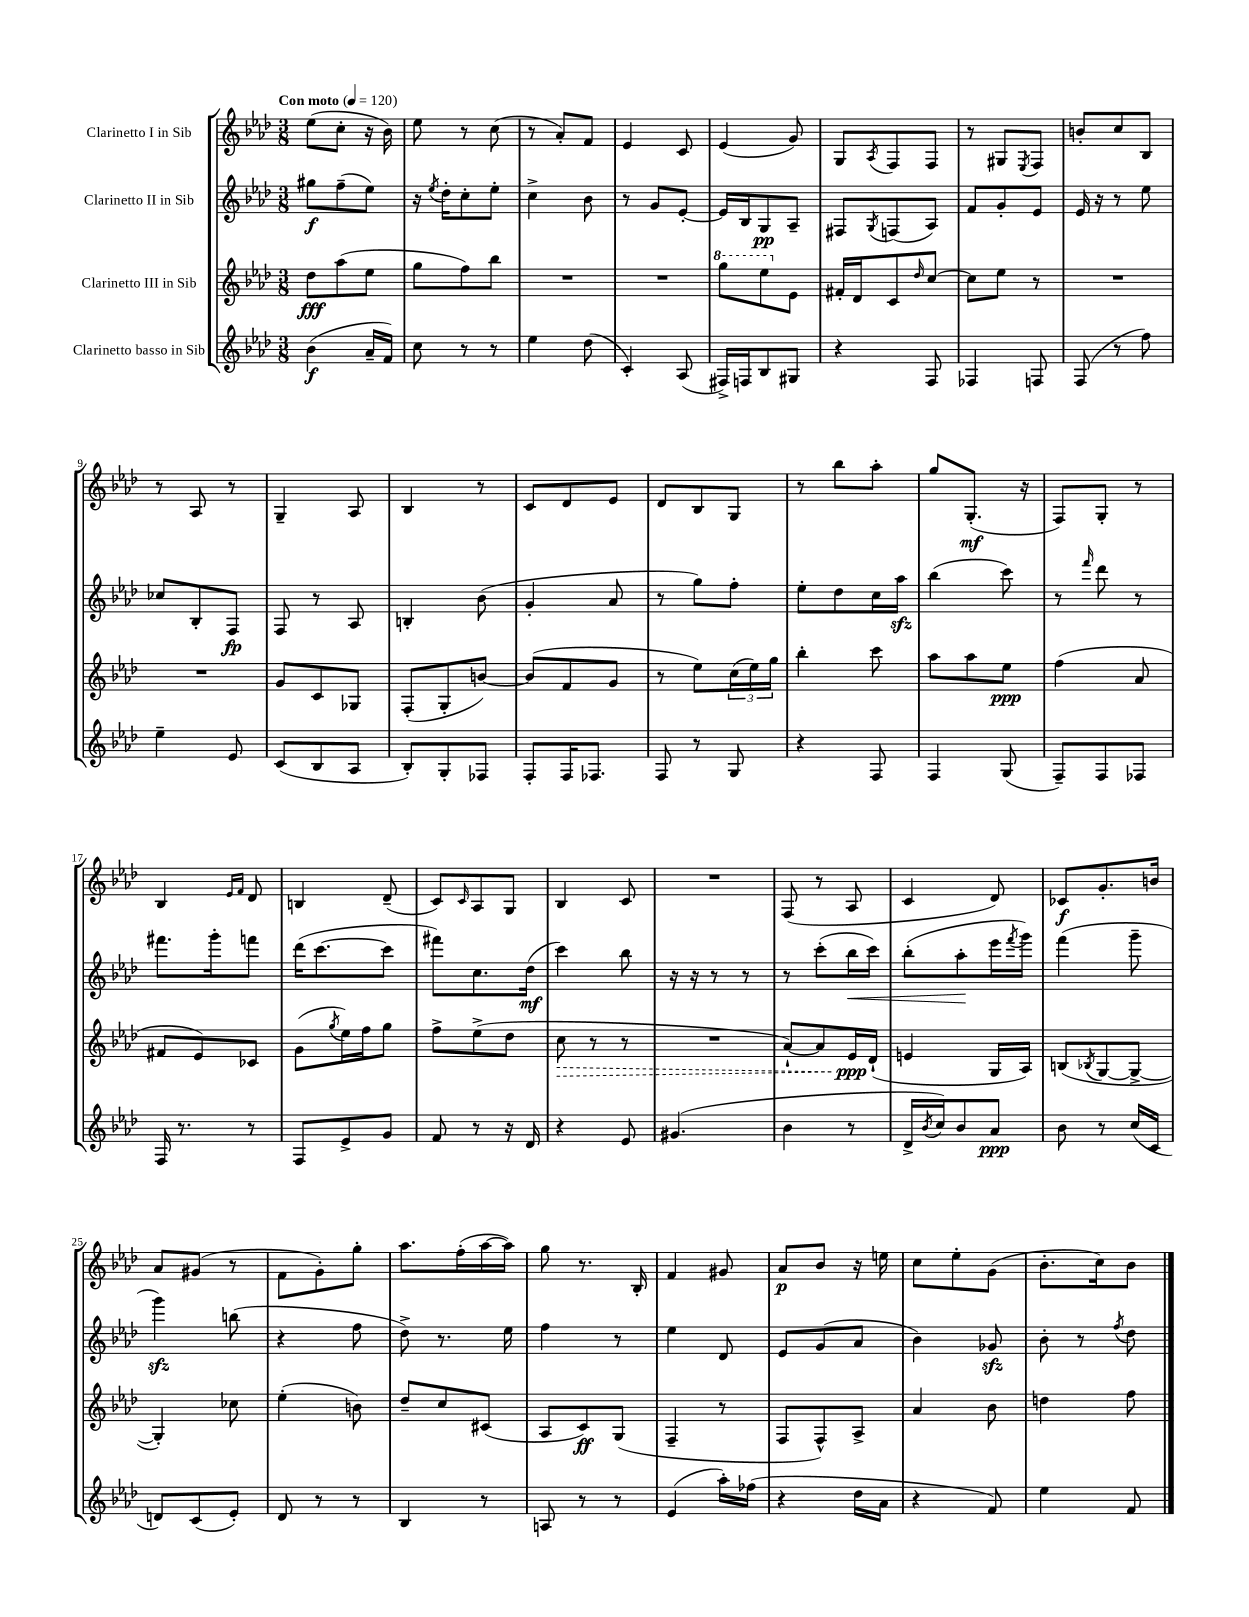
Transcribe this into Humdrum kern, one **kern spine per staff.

**kern	**kern	**kern	**kern
*staff4	*staff3	*staff2	*staff1
*clefG2	*clefG2	*clefG2	*clefG2
*k[b-e-a-d-]	*k[b-e-a-d-]	*k[b-e-a-d-]	*k[b-e-a-d-]
*M3/8	*M3/8	*M3/8	*M3/8
*MM120	*MM120	*MM120	*MM120
(4b-\	8dd-\L	8gg#\L	(8ee-\L
.	(8aa-\	(8ff~\	8cc'\J
16a-~/LL	8ee-\J	8ee-\J)	16r
16f/JJ)	.	.	16b-\)
=	=	=	=
8cc\	8gg\L	16r	8ee-\
.	.	8qee-/	.
.	.	16dd-'\LK	.
8r	8ff\)	8cc'\	8r
8r	8bb-\J	8ee-'\J	(8cc\
=	=	=	=
4ee-\	4.r	4cc^\	8r
.	.	.	8a-'/L)
(8dd-\	.	8b-\	8f/J
=	=	=	=
4c'/)	4.r	8r	4e-/
.	.	8g/L	.
(8A-/	.	[8e-'/J	8c/
=	=	=	=
16F#^/LL)	8ggg\L	16e-/]LL	(4e-/
16F/J	.	16B-/J	.
8B-/	8eee-\	8G/	.
8G#/J	8e-\J	8A-~/J	8g/)
=	=	=	=
4r	16f#'/LL	8F#/L	8G/L
.	16d-/J	.	.
.	.	8qG/	8qA-/
.	8c/	(8F/	8F/
.	16qqdd-/	.	.
8F/	[8cc/J	8A-/J)	8F/J
=	=	=	=
4F-/	8cc\]L	8f/L	8r
.	8ee-\J	8g'/	8G#/L
.	.	.	8qE-/
8F/	8r	8e-/J	8F/J
=	=	=	=
(8F/	4.r	16e-/	8b'/L
.	.	16r	.
8r	.	8r	8cc/
8ff\)	.	8ee-\	8B-/J
=	=	=	=
4ee-~\	4.r	8cc-/L	8r
.	.	8B-'/	8A-/
8e-/	.	8F/J	8r
=	=	=	=
(8c/L	8g/L	8F/	4G~/
8B-/	8c/	8r	.
8A-/J	8G-/J	8A-/	8A-/
=	=	=	=
8B-'/L)	(8F'/L	4B'/	4B-/
8G'/	8G'/	.	.
8F-/J	[8b/J)	(8b-\	8r
=	=	=	=
8F'/L	(8b/]L	4g'/	8c/L
16F/K	8f/	.	8d-/
8.F-/J	.	.	.
.	8g/J	8a-/	8e-/J
=	=	=	=
8F/	8r	8r	8d-/L
8r	8ee-\L)	8gg\L)	8B-/
8G/	(24cc\L	8ff'\J	8G/J
.	24ee-\)	.	.
.	24gg\JJ	.	.
=	=	=	=
4r	4bb-'\	8ee-'\L	8r
.	.	8dd-\	8bb-\L
8F/	8ccc\	16cc\L	8aa-'\J
.	.	16aa-\JJ	.
=	=	=	=
4F/	8aa-\L	(4bb-\	8gg/L
.	8aa-\	.	(8.G'/J
(8G/	8ee-\J	8ccc\)	.
.	.	.	16r
=	=	=	=
8F~/L)	(4ff\	8r	8F/L)
.	.	16qqfff/	.
8F/	.	8ddd-\	8G'/J
8F-/J	8a-/	8r	8r
=	=	=	=
16F/	8f#/L	8.fff#\L	4B-/
8.r	.	.	.
.	8e-/)	.	.
.	.	16ggg'\k	.
.	.	.	16qqe-/LL
.	.	.	16qqf/JJ
8r	8c-/J	8fff\J	8d-/
=	=	=	=
8F/L	(8g\L	(16ddd-\LK	4B/
.	.	[8.ccc\	.
.	8qgg/	.	.
8e-^/	16ee-\L)	.	.
.	16ff\J	.	.
8g/J	8gg\J	8ccc\]J	(8d-~/
=	=	=	=
8f/	8ff^\L	8fff#\L)	8c/L)
.	.	.	16qqc/
8r	(8ee-^\	8.cc\	8A-/
16r	8dd-\J	.	8G/J
16d-/	.	(16dd-\Jk	.
=	=	=	=
4r	8cc\	4ccc\)	4B-/
.	8r	.	.
8e-/	8r	8bb-\	8c/
=	=	=	=
(4.g#/	4.r	16r	4.r
.	.	16r	.
.	.	8r	.
.	.	8r	.
=	=	=	=
4b-\	[8a-`/L)	8r	(8F/
.	8a-/]	(8ccc'\L	8r
8r	16e-/L	16bb-\L	8A-/
.	(16d-`/JJ	16ccc\JJ)	.
=	=	=	=
16d-^/LL	4e/	(8bb-'\L	4c/
8qb-/	.	.	.
16cc/J)	.	.	.
8b-/	.	8aa-'\	.
8a-/J	16G/LL	16eee-\L	8d-/)
.	.	8qfff/	.
.	16A-/JJ)	16ggg\JJ)	.
=	=	=	=
8b-\	(8B/L	(4fff\	8c-/L
.	8qB-/	.	.
8r	[8G/	.	8.g'/
(16cc/LL	8G^/_J	8ggg~\	.
16c/JJ	.	.	16b/Jk
=	=	=	=
8d/L)	4G'/])	4ggg\)	8a-/L
(8c/	.	.	(8g#/J
8e-'/J)	8cc-\	(8bb\	8r
=	=	=	=
8d-/	(4ee-'\	4r	8f\L
8r	.	.	8g'\)
8r	8b\)	8ff\	8gg'\J
=	=	=	=
4B-/	8dd-~/L	8dd-^\)	8.aa-\L
.	8cc/	8.r	.
.	.	.	(16ff'\L
8r	(8c#/J	.	[16aa-\
.	.	16ee-\	16aa-\]JJ)
=	=	=	=
8A/	8A-/L	4ff\	8gg\
8r	8c/)	.	8.r
8r	(8G/J	8r	.
.	.	.	16B-'/
=	=	=	=
(4e-/	4F~/	4ee-\	4f/
16aa-'\LL)	8r	8d-/	8g#/
(16ff-\JJ	.	.	.
=	=	=	=
4r	8F/L	8e-/L	8a-/L
.	8F^^/)	(8g/	8b-/J
16dd-\LL	8A-^/J	8a-/J	16r
16a-\JJ	.	.	16ee\
=	=	=	=
4r	4a-/	4b-\)	8cc\L
.	.	.	8ee-'\
8f/)	8b-\	8g-/	(8g\J
=	=	=	=
4ee-\	4dd\	8b-'\	8.b-'\L
.	.	8r	.
.	.	.	16cc\k)
.	.	8qff/	.
8f/	8ff\	8dd-\	8b-\J
==	==	==	==
*-	*-	*-	*-
